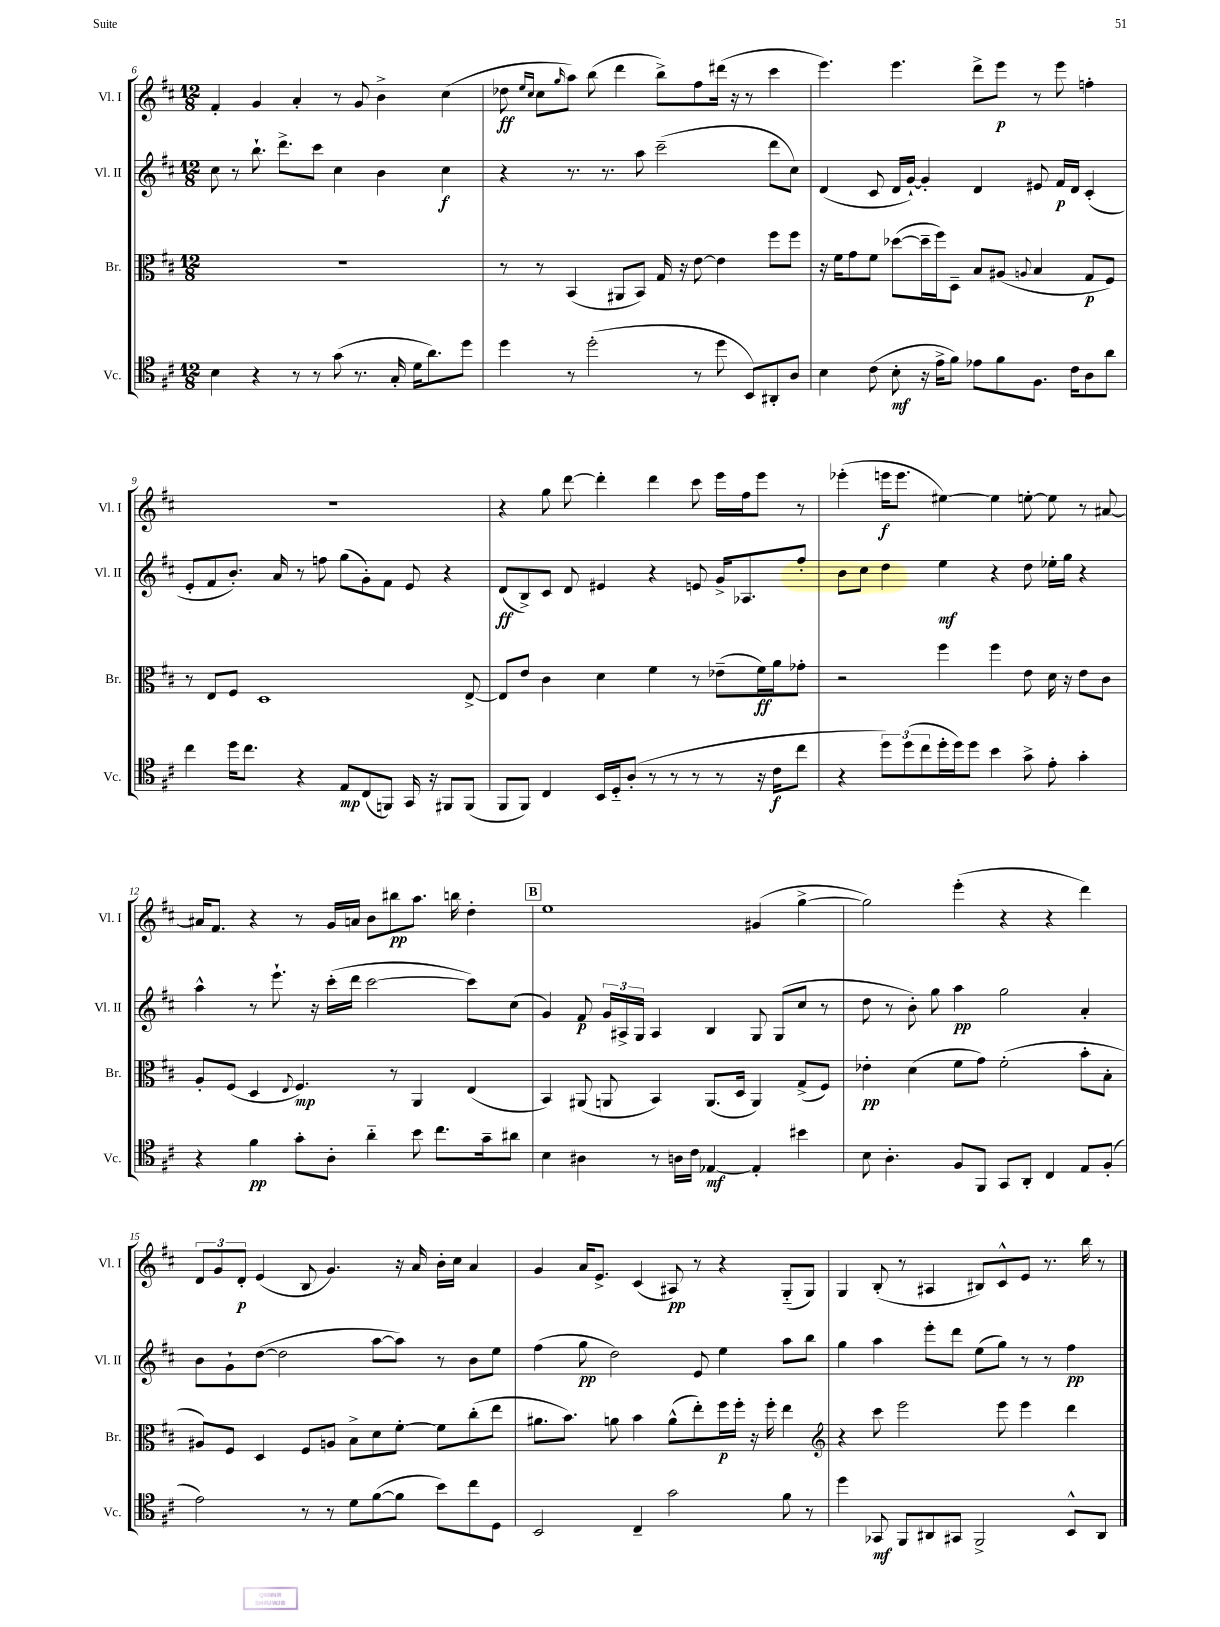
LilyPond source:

<<
\new StaffGroup <<
\new Staff = "s0" \with { instrumentName = "Vl. I" shortInstrumentName = "Vl. I" } {
    \clef treble \key d \major \numericTimeSignature \time 12/8
    fis'4-. g'4 a'4-. r8 g'8 b'4-> cis''4( |
    des''8\ff \grace { e''16 cis''16 } cis''8 \grace { g''16 } a''8) b''8( d'''4 b''8->) fis''8 dis'''16( r16 r8 cis'''4 |
    e'''4.) e'''4. d'''8-> e'''8\p r8 e'''8 f''4-. |
    R1. |
    r4 g''8 d'''8~ d'''4-. d'''4 cis'''8 e'''16 fis''16 e'''8 r8 |
    ees'''4-.( e'''16\f e'''8. eis''4~) eis''4 e''8~-. e''8 r8 ais'8~ |
    ais'16 fis'8. r4 r8 g'16 a'16 b'8 bis''8\pp a''8. b''16 d''4-. |
    \mark \markup { \box "B" } e''1 gis'4( g''4~-> |
    g''2) e'''4-.( r4 r4 d'''4) |
    \tuplet 3/2 { d'8 g'8 d'8-.\p } e'4( b8 g'4.) r16 a'16 b'16-. cis''16 a'4 |
    g'4 a'16 e'8.-> cis'4( ais8\pp) r8 r4 g8-_( g8) |
    g4 b8-.( r8 ais4 bis8) cis'8-^ e'8 r8. b''16 r8 \bar "|." |
}
\new Staff = "s1" \with { instrumentName = "Vl. II" shortInstrumentName = "Vl. II" } {
    \clef treble \key d \major \numericTimeSignature \time 12/8
    cis''8 r8 b''8.-! d'''8.-> cis'''8 cis''4 b'4 cis''4\f |
    r4 r8. r8. a''8 cis'''2--( d'''8 cis''8) |
    d'4( cis'8 d'16 g'16~-!) g'4-. d'4 eis'8 fis'16\p d'16 cis'4-.( |
    e'8-. fis'8 b'8.-.) a'16 r8 f''8 g''8( g'8-.) fis'8 e'8 r4 |
    d'8\ff( b8->) cis'8 d'8 eis'4 r4 e'8 g'16-> aes8. fis''8-. |
    b'8 cis''8 d''4 e''4\mf r4 d''8 ees''16-. g''16 r4 |
    a''4-^ r8 e'''8.-! r16 cis'''16-.( d'''16 cis'''2~ cis'''8) cis''8( |
    \mark \markup { \box "B" } g'4) fis'8\p \tuplet 3/2 { g'16 ais16-> g16 } ais4 b4 g8 g8( cis''8 r8 |
    d''8 r8 b'8-.) g''8 a''4\pp g''2 a'4-. |
    b'8 g'8-! d''8~( d''2 a''8~ a''8) r8 b'8 e''8 |
    fis''4( g''8\pp d''2) e'8 e''4 a''8 b''8 |
    g''4 a''4 e'''8-. d'''8 e''8( g''8) r8 r8 fis''4\pp \bar "|." |
}
\new Staff = "s2" \with { instrumentName = "Br." shortInstrumentName = "Br." } {
    \clef alto \key d \major \numericTimeSignature \time 12/8
    R1. |
    r8 r8 b,4( ais,8 b,8) g16 r16 e'8~ e'4 fis''8 fis''8 |
    r16 fis'16 g'8 fis'8 des''8~( des''16-- fis''16) d8-- b8 ais8( \appoggiatura { a8 } b4 g8\p fis8) |
    r8 e8 fis8 d1 e8~-> |
    e8 e'8 cis'4 d'4 fis'4 r8 ees'8--( fis'16\ff) a'16 ges'8-. |
    r2 fis''4 fis''4 e'8 d'16 r16 e'8 cis'8 |
    a8-. fis8( d4 \appoggiatura { e8 } fis4.\mp) r8 a,4 e4( |
    \mark \markup { \box "B" } b,4) ais,8( a,8 b,4) a,8.( d16 a,4) g8->( fis8) |
    ees'4-.\pp d'4( fis'8 g'8) fis'2-.( b'8-. b8-. |
    ais8) fis8 d4 fis8 a8 b8-> d'8 fis'8~-. fis'8 cis''8-.( e''8 |
    ais'8. b'8.) a'8 b'4 a'8-^( e''8-.) fis''16\p fis''16-. r16 fis''16-. e''4 |
    \clef treble r4 cis'''8 e'''2 e'''8 e'''4 d'''4 \bar "|." |
}
\new Staff = "s3" \with { instrumentName = "Vc." shortInstrumentName = "Vc." } {
    \clef tenor \key d \major \numericTimeSignature \time 12/8
    b4 r4 r8 r8 g'8( r8. g16-. d'16 a'8.) d''8 |
    d''4 r8 d''2-.( r8 d''8 b,8) ais,8-. a8 |
    b4 cis'8( b8-.\mf r16 e'16-> fis'8) ees'8 fis'8 fis8. cis'16 a8 a'8 |
    cis''4 d''16 cis''8. r4 e8\mp cis8( f,8) g,16 r16 fis,8 fis,8( |
    fis,8 fis,8) cis4 b,16 d16-_ a8-.( r8 r8 r8 r8 r16 cis'16\f cis''8 |
    r4 \tuplet 3/2 { d''8) d''8( cis''8 } d''16-. d''16) d''8 b'4 g'8-> e'8-. g'4-. |
    r4 fis'4\pp g'8-. a8-. a'4-_ b'8 cis''8. g'16-- ais'8 |
    \mark \markup { \box "B" } b4 ais4 r8 a16 cis'16 ees4~\mf ees4-. bis'4 |
    b8 a4.-. fis8 fis,8 g,8 a,8-. cis4 e8 fis8-.( |
    e'2) r8 r8 d'8 fis'8~( fis'8 b'8) cis''8 d8 |
    b,2 cis4-- g'2 fis'8 r8 |
    d''4 ges,8\mf fis,8 ais,8 gis,8 fis,2-> b,8-^ ais,8 \bar "|." |
}
>>
>>
\layout { \context { \Score currentBarNumber = #6 } }
